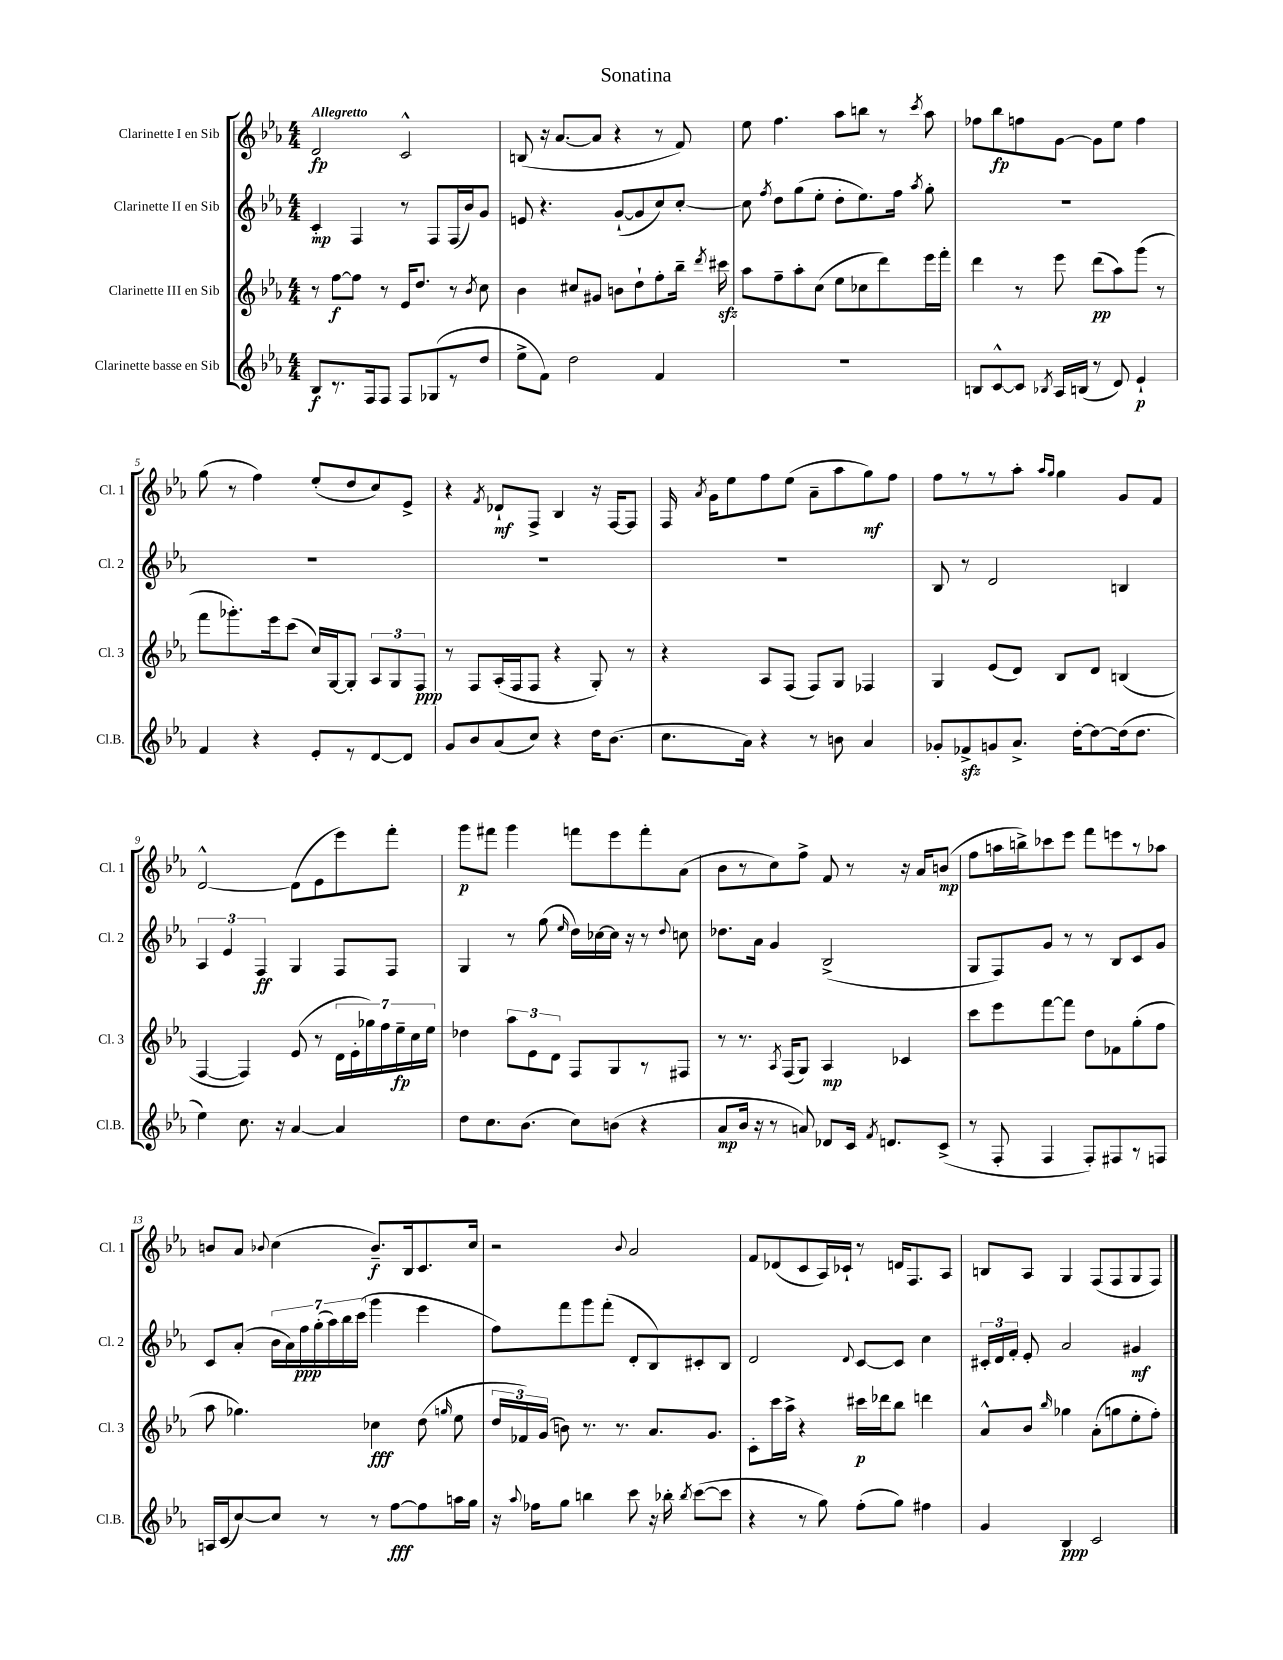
\header { title = "Sonatina" }
<<
\new StaffGroup <<
\new Staff = "s0" \with { instrumentName = "Clarinette I en Sib" shortInstrumentName = "Cl. 1" } {
    \clef treble \key ees \major \numericTimeSignature \time 4/4 \tempo "Allegretto"
    \autoBeamOff d'2\fp c'2-^ |
    b8( r16 aes'8.[~ aes'8] r4 r8 f'8) |
    ees''8 f''4. aes''8[ b''8] r8 \acciaccatura { c'''8 } aes''8 |
    fes''8[ bes''8\fp f''8 g'8]~ g'8[ ees''8] f''4 |
    g''8( r8 f''4) ees''8[-.( d''8 c''8) ees'8]-> |
    r4 \acciaccatura { f'8 } des'8[-!\mf f8]-> bes4 r16 f16[~ f8] |
    f16 \acciaccatura { aes'8 } g'16[ ees''8 f''8 ees''8]( aes'8[-- aes''8 g''8\mf) f''8] |
    f''8[ r8 r8 aes''8]-. \grace { aes''16[ g''16] } g''4 g'8[ f'8] |
    d'2~-^ d'8[( ees'8 ees'''8) f'''8]-. |
    g'''8[\p fis'''8] g'''4 f'''8[ ees'''8 f'''8-. aes'8]( |
    bes'8[ r8 c''8) f''8]-> f'8 r8 r16 aes'16[ b'8]\mp( |
    f''8[ a''16 b''16->) ces'''8 ees'''8] f'''8[ e'''8 r8 aes''8] |
    b'8[ aes'8] \appoggiatura { bes'8 } c''4( bes'8.[--\f) bes16 c'8. c''16] |
    r2 \appoggiatura { bes'8 } aes'2 |
    f'8[ des'8( c'8 aes16) ces'16]-! r8 d'16[ f8. aes8] |
    b8[ aes8] g4 f8[( f8 g8 f8]) \bar "|." |
}
\new Staff = "s1" \with { instrumentName = "Clarinette II en Sib" shortInstrumentName = "Cl. 2" } {
    \clef treble \key ees \major \numericTimeSignature \time 4/4
    \autoBeamOff c'4-.\mp f4 r8 f8[ f16( bes'16) g'8] |
    e'8 r4. g'8[~-!( g'8 c''8) c''8]~-. |
    c''8 \acciaccatura { f''8 } d''8[ g''8( ees''8]-. d''8[-. ees''8.) f''16] \acciaccatura { aes''8 } g''8-. |
    R1 |
    R1 |
    R1 |
    R1 |
    bes8 r8 d'2 b4 |
    \tuplet 3/2 { aes4 ees'4 f4\ff } g4 f8[ f8] |
    g4 r8 g''8( \grace { ees''16 } d''16[) ces''16~ ces''16] r16 r8 \appoggiatura { d''8 } c''8 |
    des''8.[ aes'16] g'4 bes2->( |
    g8[ f8) g'8] r8 r8 bes8[ c'8 g'8] |
    c'8[ aes'8]-.( \tuplet 7/4 { bes'16[ aes'16) f''16\ppp g''16-.( aes''16) bes''16 c'''16]( } g'''4 ees'''4 |
    f''8[) f'''8 g'''8 f'''8]-.( d'8[-. bes8) cis'8-. bes8] |
    d'2 \appoggiatura { d'8 } c'8[~ c'8] c''4 |
    \tuplet 3/2 { cis'16[-. d'16 f'16]-. } ees'8-. aes'2 gis'4\mf \bar "|." |
}
\new Staff = "s2" \with { instrumentName = "Clarinette III en Sib" shortInstrumentName = "Cl. 3" } {
    \clef treble \key ees \major \numericTimeSignature \time 4/4
    \autoBeamOff r8 f''8[~\f f''8] r8 ees'16[ d''8.] r8 \acciaccatura { bes'8 } c''8 |
    bes'4 cis''8[ gis'8] b'8[ d''8-! f''8-. bes''16]-- \acciaccatura { d'''8 } cis'''16\sfz |
    aes''8[ f''8-- aes''8-. c''8]( ees''8[ ces''8 d'''8) ees'''16 f'''16]-. |
    d'''4 r8 ees'''8 d'''8[\pp( aes''8) g'''8]( r8 |
    f'''8[ ges'''8.-.) ees'''16 c'''8]( c''16[) g16~ g8]-. \tuplet 3/2 { aes8[ g8 f8]\ppp } |
    r8 f8[ aes16-.( f16 f8] r4 g8-.) r8 |
    r4 aes8[ f8]( f8[) g8] fes4 |
    g4 ees'8[( d'8]) bes8[ d'8] b4( |
    f4~ f4) ees'8( r8 \tuplet 7/4 { d'16[ ees'16-. ges''16) f''16 ees''16--\fp c''16 ees''16] } |
    des''4 \tuplet 3/2 { aes''8[ ees'8 d'8] } f8[ g8 r8 fis8] |
    r8 r8. \acciaccatura { aes8 } f16[( g8]) aes4\mp ces'4 |
    c'''8[ ees'''8 f'''8~ f'''8] d''8[ fes'8 g''8-.( f''8] |
    aes''8 ges''4.) ces''4\fff d''8( \grace { g''16 } ees''8 |
    \tuplet 3/2 { d''16[ fes'16) g'16]( } b'8) r8. r8. aes'8.[ g'8.] |
    c'8[-. c'''16 aes''16]-> r4 cis'''16[\p des'''16 bes''8] d'''4 |
    aes'8[-^ bes'8] \grace { bes''16 } ges''4 aes'8[-.( g''8 ees''8-. f''8]-.) \bar "|." |
}
\new Staff = "s3" \with { instrumentName = "Clarinette basse en Sib" shortInstrumentName = "Cl.B." } {
    \clef treble \key ees \major \numericTimeSignature \time 4/4
    \autoBeamOff bes8[\f r8. f16 f8] f8[ ges8( r8 d''8] |
    ees''8[-> f'8]) d''2 f'4 |
    R1 |
    b8[ c'8~-^ c'8] \acciaccatura { bes8 } aes16[ b16]( r8 d'8) ees'4-!\p |
    f'4 r4 ees'8[-. r8 d'8~ d'8] |
    g'8[ bes'8 aes'8( c''8]) r4 d''16[ bes'8.]( |
    c''8.[ aes'16]) r4 r8 b'8 aes'4 |
    ges'8[-. fes'8->\sfz g'8 aes'8.]-> d''16[~-. d''8~ d''16( d''8.] |
    ees''4) c''8. r16 aes'4~ aes'4 |
    d''8[ c''8. bes'8.]( c''8[) b'8]( r4 |
    aes'8[\mp bes'16] r16 r8 a'8) des'8[ c'16] \acciaccatura { f'8 } d'8.[ c'8]->( |
    r8 f8-. f4 f8[-.) fis8 r8 f8] |
    a16[ c'16( c''8~) c''8] r8 r8 f''8[~\fff f''8 a''16 g''16] |
    r16 \appoggiatura { aes''8 } fes''16[ g''8] b''4 c'''8 r16 bes''16-. \acciaccatura { bes''8 } c'''8[~( c'''8] |
    r4 r8 g''8) f''8[-.( g''8]) fis''4 |
    g'4 bes4\ppp c'2 \bar "|." |
}
>>
>>
